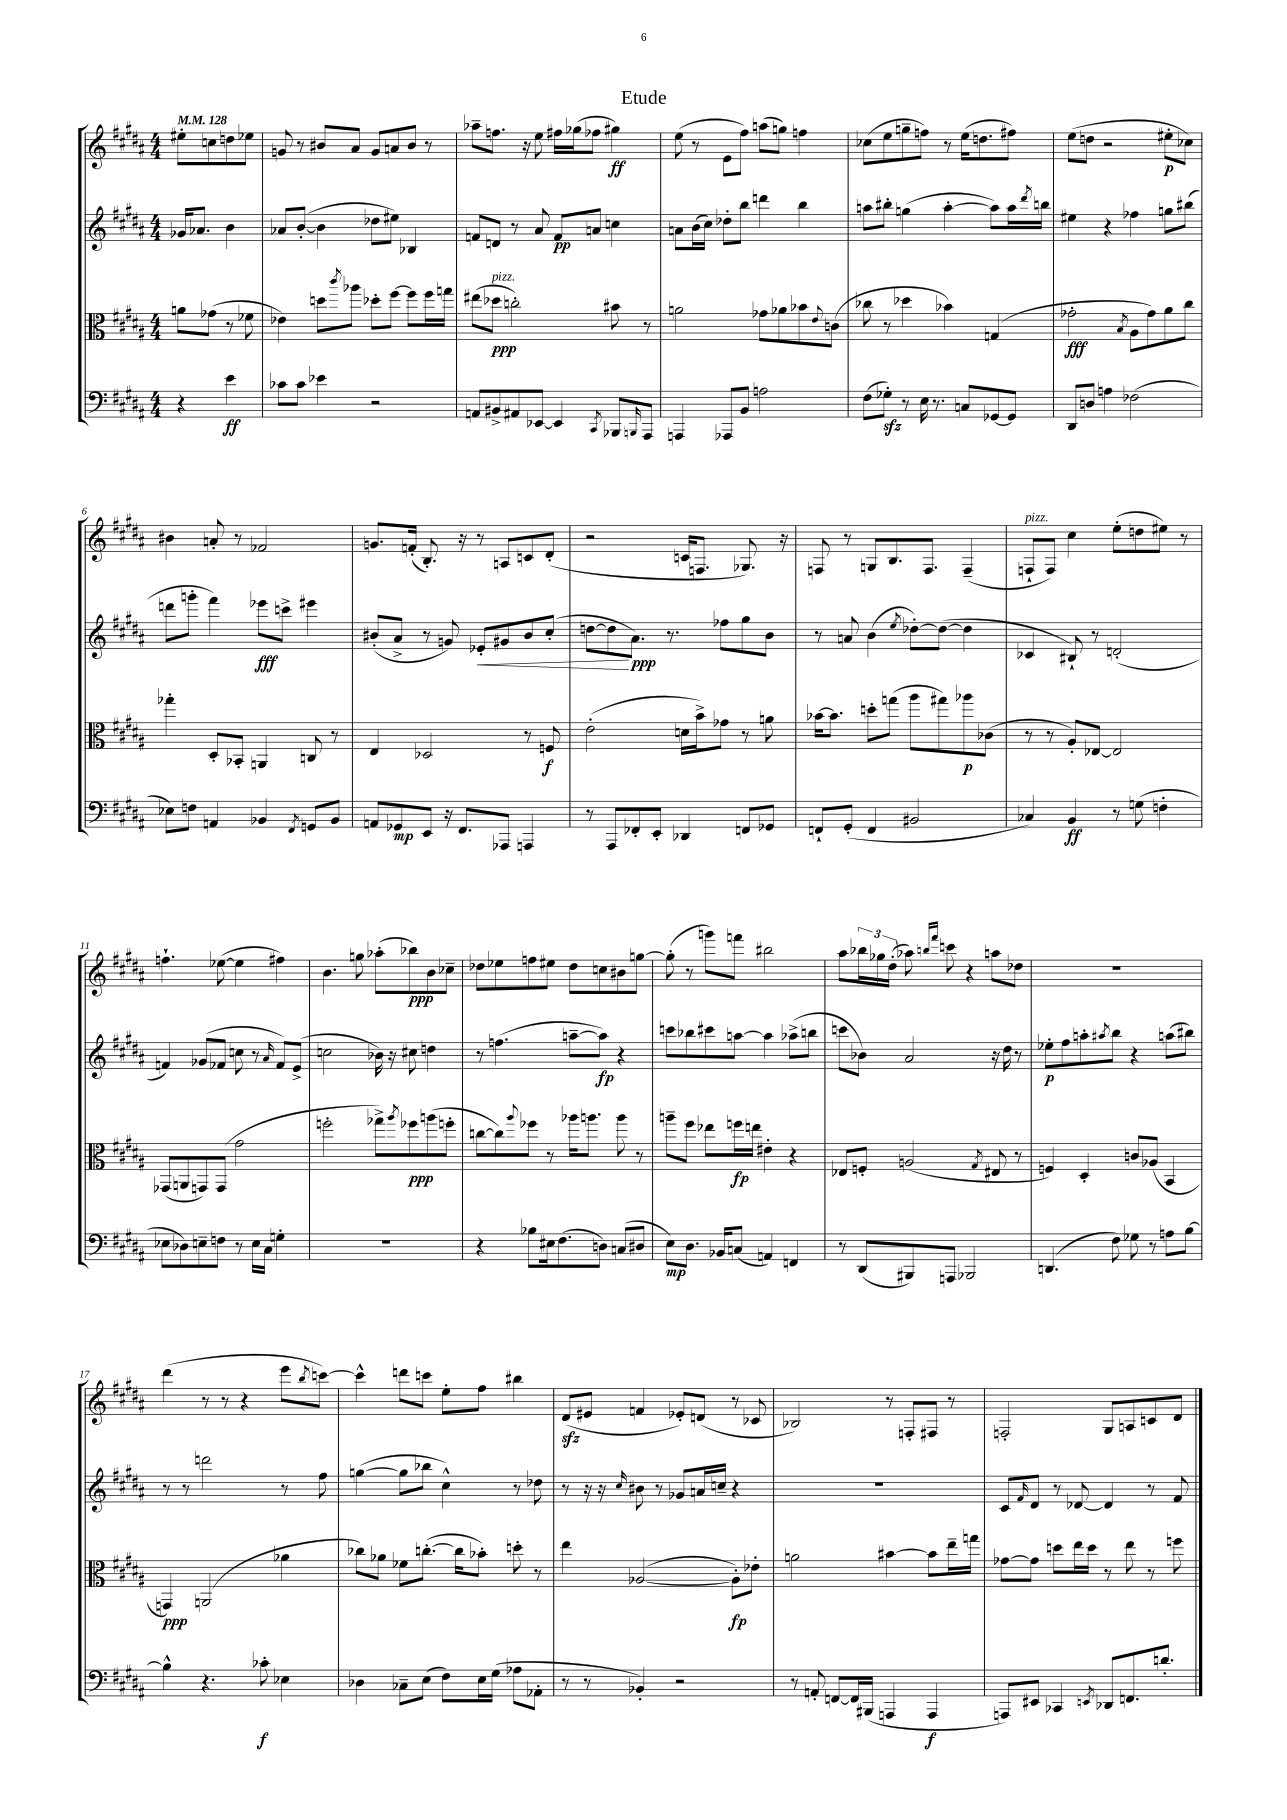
\header { title = "Etude" }
<<
\new StaffGroup <<
\new Staff = "s0" {
    \clef treble \key b \major \numericTimeSignature \time 4/4 \partial 2 \tempo 4 = 128
    eis''8-. c''8 d''8 ees''8 |
    g'8 r8 bis'8 ais'8 g'8 a'8 bis'8 r8 |
    aes''8-- f''8. r16 e''8 fis''16 ges''16( fes''8 gis''4\ff) |
    e''8( r8 e'8 fis''8) a''8( g''8) f''4 |
    ces''8( e''8 g''8-- f''8) r8 e''16( d''8. fis''8) |
    e''8( d''8 r2 eis''8-.\p ces''8) |
    bis'4 a'8-. r8 fes'2 |
    g'8. f'16-.( b8.-.) r16 r8 a8 c'8 dis'8-.( |
    r2 c'16 f8. ges8.) r16 |
    f8 r8 g8 b8. f8. f4--( |
    f8-!^\markup { \italic "pizz." } f8) cis''4 e''8-.( d''8 eis''8) r8 |
    f''4.-! ees''8~( ees''4 fis''4) |
    b'4. g''8 aes''8-.( bes''8\ppp) b'8 ces''8-- |
    des''8 ees''8 f''8 eis''8 des''8 c''8 bis'8 g''8~ |
    g''8-.( r8 g'''8) f'''8 bis''2 |
    ais''8 \tuplet 3/2 { bes''16 ges''16 dis''16-.( } aes''8) \grace { b''16 fis'''16 } c'''8 r4 a''8 des''8 |
    R1 |
    dis'''4( r8 r8 r4 e'''8 \acciaccatura { b''8 } c'''8~) |
    c'''4-^ d'''8 c'''8 e''8-. fis''8 bis''4 |
    dis'8\sfz( eis'8 f'4 ees'8-.) d'8( r8 ces'8 |
    bes2) r8 f8-. fis8 r8 |
    f2-. gis8 a8 c'8 dis'8 \bar "|." |
}
\new Staff = "s1" {
    \clef treble \key b \major \numericTimeSignature \time 4/4 \partial 2
    ges'16 aes'8. b'4 |
    aes'8 b'8~-.( b'4 des''8 eis''8) bes4 |
    f'8 d'8 r8 ais'8 f'8\pp a'8 c''4 |
    a'8 b'16( cis''16) des''8-. b''8 d'''4 b''4 |
    a''8 bis''8-. g''4( a''4~-. a''8) a''16 \acciaccatura { dis'''8 } b''16 |
    eis''4 r4 fes''4 g''8 bis''8( |
    d'''8 g'''8-. fis'''4) ees'''8\fff c'''8-> eis'''4 |
    bis'8-.( ais'8-> r8 g'8) ees'8-.\< gis'8 bis'8 cis''8-.( |
    d''8~ d''8\! ais'8.\ppp) r8. fes''8 gis''8 b'8 |
    r8 a'8 b'4( \acciaccatura { e''8 } des''8~-.) des''8~( des''4 |
    ces'4 bis8-!) r8 d'2-.( |
    f'4) ges'8( fes'8 c''8 r8 \grace { ais'16 } fes'8) e'8->( |
    c''2 bes'16) r16 cis''8 d''4 |
    r8 f''4.( a''8~-- a''8\fp) r4 |
    c'''8 bes''8 cis'''8 a''8~ a''4 aes''8->( b''8 |
    c'''8 bes'8) ais'2 r16 dis''16 r8 |
    ees''8-.\p fis''8 a''8-. \acciaccatura { ais''8 } b''8 r4 a''8( bis''8) |
    r8 r8 d'''2 r8 fis''8 |
    g''4~( g''8 bes''8 cis''4-^) r8 des''8 |
    r8 r16 r16 \grace { cis''16 } bis'8 r8 ges'8 a'16 c''16-- r4 |
    R1 |
    cis'8 \grace { fis'16 } dis'8 r8 des'8~ des'4 r8 fis'8 \bar "|." |
}
\new Staff = "s2" {
    \clef alto \key b \major \numericTimeSignature \time 4/4 \partial 2
    a'8 ges'8( r8 fes'8 |
    ees'4) d''8 \acciaccatura { cis'''8 } aes''8 des''8-. fis''8~ fis''8 fis''16 g''16 |
    eis''8( des''8\ppp^\markup { \italic "pizz." } c''2-.) bis'8 r8 |
    a'2 ges'8 aes'8 bes'8 \appoggiatura { e'8 } c'8( |
    ces''8 r8 des''4 bes'4) g4( |
    ges'2-.\fff \acciaccatura { b8 } ais8 ges'8) ais'8 cis''8 |
    ges''4-. dis8-. bes,8-. a,4 c8 r8 |
    e4 des2 r8 f8\f |
    e'2-.( d'16 b'16->) ges'8 r8 a'8 |
    bes'16~ bes'8. d''8-. g''8( ais''8 gis''8) aes''8\p ces'8( |
    r8 r8 ais8-.) ees8~ ees2 |
    ges,8( a,8 g,8) g,8( gis'2 |
    f''2-. ges''8->) \acciaccatura { ais''8 } fes''8\ppp a''8( f''8-. |
    c''8~ c''8) \appoggiatura { ais''8 } fes''8 r8 aes''16 a''8. a''8 r8 |
    a''8-- fis''8 ees''8 f''16\fp e''16 eis'4-. r4 |
    ees8 f8-. a2( \acciaccatura { gis8 } eis8 r8 |
    f4) dis4-. c'8 aes8( b,4 |
    g,4\ppp) a,2( aes'4 |
    ces''8) aes'8 fes'8 c''8.~-.( c''16 bes'8-.) d''8-. r8 |
    e''4 aes2~( aes8-.\fp) ees'8-. |
    a'2 bis'4~ bis'8 e''16-- g''16 |
    ges'8~ ges'8 d''8 e''16 d''16 r8 e''8 r8 f''8 \bar "|." |
}
\new Staff = "s3" {
    \clef bass \key b \major \numericTimeSignature \time 4/4 \partial 2
    r4 e'4\ff |
    ces'8 ces'8 ees'4 r2 |
    a,8 bis,8-> ais,8 ees,8~ ees,4 \acciaccatura { cis,8 } bes,,8 \grace { b,,16 } ais,,8 |
    a,,4 aes,,8 b,8 a2 |
    fis8( ges8-.\sfz) r8 e16 r8. c8 ges,8~ ges,8 |
    dis,8 d8 a4 fes2( |
    ees8) f8 a,4 bes,4 \acciaccatura { fis,8 } g,8 bes,8 |
    a,8 ges,8\mp e,8 r16 fis,8. aes,,8 a,,4 |
    r8 ais,,8 fes,8-. e,8-. des,4 f,8 ges,8 |
    f,8-! gis,8-.( f,4 bis,2 |
    ces4) b,4\ff r8 g8( f4-. |
    ees8 des8) e8-- f8 r8 e16 cis16 g4-. |
    R1 |
    r4 bes8 eis16 fis8.( d8) c8( dis8 |
    e8\mp) dis8. bes,16 c8( a,4) f,4 |
    r8 dis,8( bis,,8) a,,8 bes,,2 |
    d,4.( fis8) ges8 r8 a8 b8~ |
    b4-^ r4. ces'8-.\f ees4 |
    des4 ces8-- e8( fis8) e16 gis16( aes8 aes,8-. |
    r8 r8 bes,4-.) r2 |
    r8 a,8-. f,8~ f,16 bis,,16( a,,4 a,,4\f |
    a,,8) eis,8 ces,4 \acciaccatura { e,8 } des,8 f,8. d'8.-. \bar "|." |
}
>>
>>
